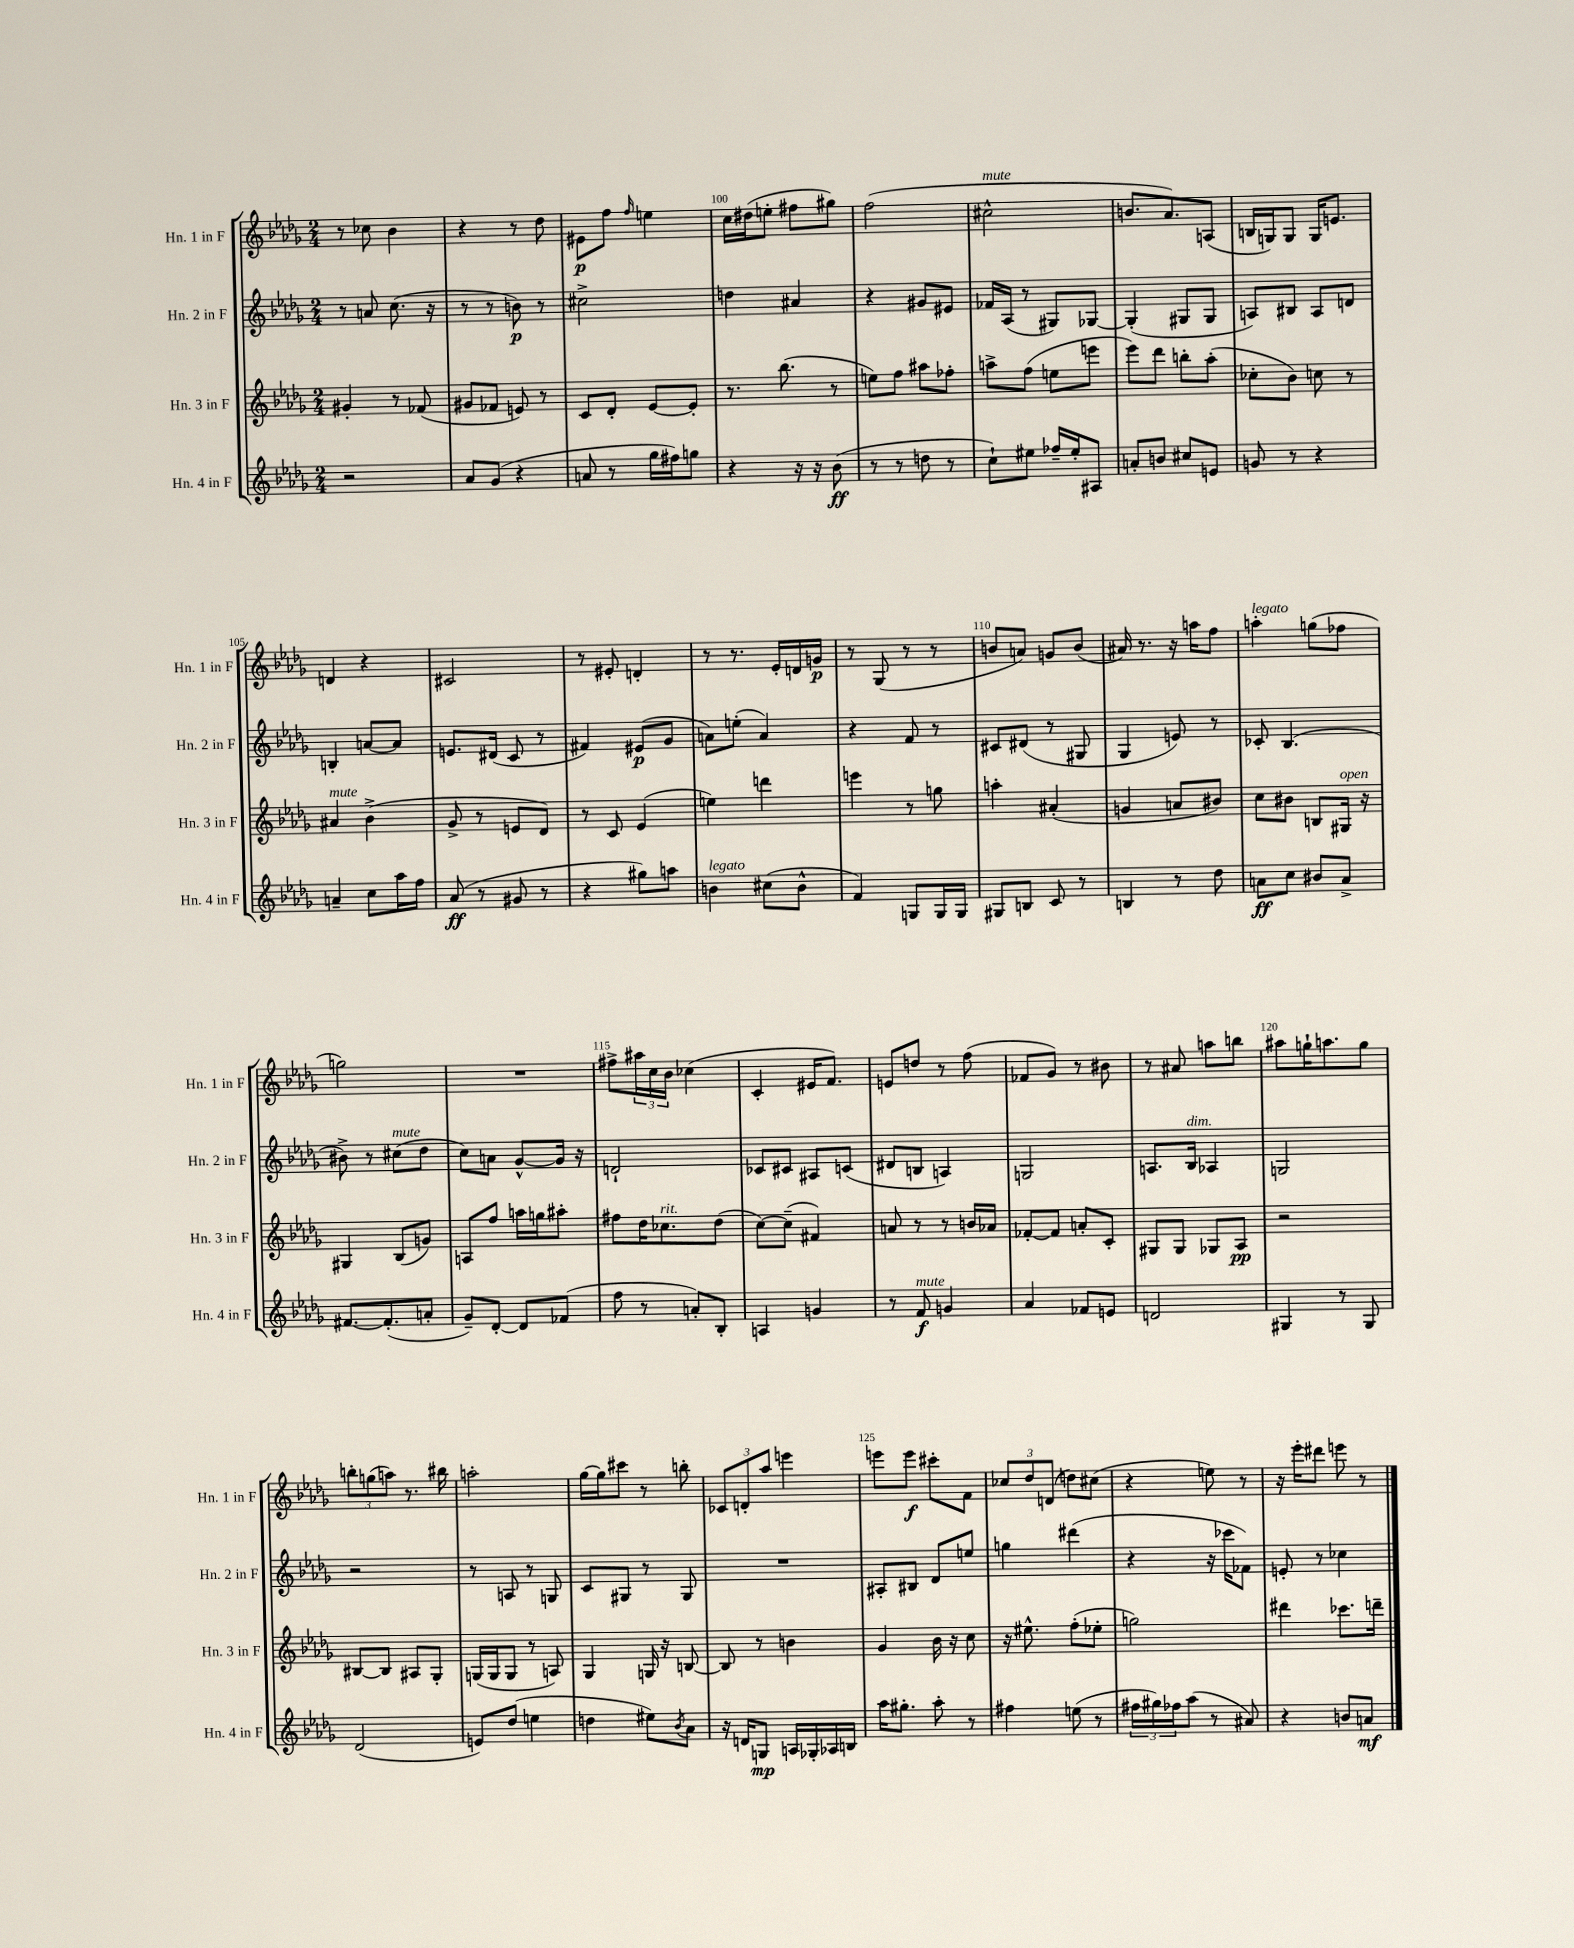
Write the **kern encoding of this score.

**kern	**dynam	**kern	**dynam	**kern	**dynam	**kern	**dynam
*part4	*part4	*part3	*part3	*part2	*part2	*part1	*part1
*staff4	*staff4	*staff3	*staff3	*staff2	*staff2	*staff1	*staff1
*I"Hn. 4 in F	*	*I"Hn. 3 in F	*	*I"Hn. 2 in F	*	*I"Hn. 1 in F	*
*I'Hn. 4 in F	*	*I'Hn. 3 in F	*	*I'Hn. 2 in F	*	*I'Hn. 1 in F	*
*clefG2	*	*clefG2	*	*clefG2	*	*clefG2	*
*k[b-e-a-d-g-]	*	*k[b-e-a-d-g-]	*	*k[b-e-a-d-g-]	*	*k[b-e-a-d-g-]	*
*M2/4	*	*M2/4	*	*M2/4	*	*M2/4	*
=97	=97	=97	=97	=97	=97	=97	=97
2r	.	4g#X'/	.	8r	.	8r	.
.	.	.	.	8an/	.	8cc-X\	.
.	.	8r	.	(8.cc\	.	4b-\	.
.	.	(8f-X/	.	.	.	.	.
.	.	.	.	16r	.	.	.
=98	=98	=98	=98	=98	=98	=98	=98
8a-/L	.	8g#X/L	.	8r	.	4r	.
(8g-/J	.	8f-X/J	.	8r	.	.	.
4r	.	8en/)	.	8bn\)	p	8r	.
.	.	8r	.	8r	.	8dd-\	.
=99	=99	=99	=99	=99	=99	=99	=99
8an/	.	8c/L	.	2cc#X^\	.	8e#X\L	p
8r	.	8d-'/J	.	.	.	8ff\J	.
.	.	.	.	.	.	16qqff/	.
16gg-\LL	.	[8e-/L	.	.	.	4een\	.
16ff#X\J)	.	.	.	.	.	.	.
8ggn\J	.	8e-'/J]	.	.	.	.	.
=100	=100	=100	=100	=100	=100	=100	=100
4r	.	8.r	.	4ddn\	.	16cc\LL	.
.	.	.	.	.	.	(16dd#X\J	.
.	.	.	.	.	.	8een'\J	.
.	.	(8.bb-\	.	.	.	.	.
16r	.	.	.	4a#X/	.	8ff#X\L	.
16r	.	.	.	.	.	.	.
(8b-\	ff	8r	.	.	.	8gg#X\J)	.
=101	=101	=101	=101	=101	=101	=101	=101
8r	.	8een\L)	.	4r	.	(2ff\	.
8r	.	8ff\J	.	.	.	.	.
8ddn\	.	8aa#X\L	.	8g#X/L	.	.	.
8r	.	8ff-X'\J	.	8e#X/J	.	.	.
=102	=102	=102	=102	=102	=102	=102	=102
!	!	!	!	!	!	!LO:TX:a:i:t=mute	!
8cc`\L)	.	8aan^\L	.	16f-X/LL	.	2cc#X^^\	.
.	.	.	.	(16A-/JJ	.	.	.
8ee#X\J	.	(8ff\J	.	8r	.	.	.
16ff-X~/LL	.	8een\L	.	8G#X/L)	.	.	.
16ee#'/J	.	.	.	.	.	.	.
8A#X/J	.	8eeen\J	.	[8G-X/J	.	.	.
=103	=103	=103	=103	=103	=103	=103	=103
8an'/L	.	8eee-\L)	.	(4G-'/]	.	8.bn/L	.
8bn/J	.	8ddd-\J	.	.	.	.	.
.	.	.	.	.	.	8.a-/)	.
8cc#X/L	.	8bbn'\L	.	8G#X/L	.	.	.
8en/J	.	(8aa-'\J	.	8G#/J	.	(8An/J	.
=104	=104	=104	=104	=104	=104	=104	=104
8gn/	.	8cc-X'\L	.	8An/L)	.	16Bn/LL	.
.	.	.	.	.	.	16Gn/J)	.
8r	.	8b-\J)	.	8B#X/J	.	8G/J	.
4r	.	8ccn\	.	8A/L	.	16G/KL	.
.	.	.	.	.	.	8.en/J	.
.	.	8r	.	8dn/J	.	.	.
!!LO:LB:g=z
=105	=105	=105	=105	=105	=105	=105	=105
!	!	!LO:TX:a:i:t=mute	!	!	!	!	!
4an~/	.	4a#X/	.	4Bn'/	.	4dn/	.
8cc\L	.	(4b-^\	.	[8an/L	.	4r	.
16aa-\L	.	.	.	8a/J]	.	.	.
16ff\JJ	.	.	.	.	.	.	.
=106	=106	=106	=106	=106	=106	=106	=106
(8a-/	ff	8g-^/	.	8.en/L	.	2c#X/	.
8r	.	8r	.	.	.	.	.
.	.	.	.	(16d#X/Jk	.	.	.
8g#X/	.	8en/L	.	8c/	.	.	.
8r	.	8d-/J)	.	8r	.	.	.
=107	=107	=107	=107	=107	=107	=107	=107
4r	.	8r	.	4f#X/)	.	8r	.
.	.	8c/	.	.	.	8e#X'/	.
8gg#X\L)	.	(4e-/	.	(8e#X/L	p	4dn'/	.
8aan\J	.	.	.	8g-/J	.	.	.
=108	=108	=108	=108	=108	=108	=108	=108
!LO:TX:a:i:t=legato	!	!	!	!	!	!	!
4bn\	.	4een\)	.	8an\L)	.	8r	.
.	.	.	.	(8een'\J	.	8.r	.
(8cc#X\L	.	4dddn\	.	4a/)	.	.	.
.	.	.	.	.	.	16e-'/LL	.
8b^^\J	.	.	.	.	.	16dn/	.
.	.	.	.	.	.	16gn/JJ	p
=109	=109	=109	=109	=109	=109	=109	=109
4f/)	.	4eeen\	.	4r	.	8r	.
.	.	.	.	.	.	(8G-/	.
8Gn/L	.	8r	.	8f/	.	8r	.
16G/L	.	8ggn\	.	8r	.	8r	.
16G/JJ	.	.	.	.	.	.	.
=110	=110	=110	=110	=110	=110	=110	=110
8G#X/L	.	4aan'\	.	8c#X/L	.	8bn/L	.
8Bn/J	.	.	.	(8d#X/J	.	8an/J)	.
8c/	.	(4a#X'/	.	8r	.	8gn/L	.
8r	.	.	.	8G#X/	.	(8b/J	.
=111	=111	=111	=111	=111	=111	=111	=111
4Bn/	.	4gn/	.	4G-/	.	16a#X/)	.
.	.	.	.	.	.	8.r	.
8r	.	8an/L	.	8en/)	.	16r	.
.	.	.	.	.	.	16aan\KL	.
8dd-\	.	8b#X/J)	.	8r	.	8ff\J	.
=112	=112	=112	=112	=112	=112	=112	=112
!	!	!	!	!	!	!LO:TX:a:i:t=legato	!
8an\L	ff	8cc\L	.	8c-X'/	.	4aan'\	.
8cc\J	.	8b#X\J	.	(4.B-/	.	.	.
8b#X/L	.	8Bn/L	.	.	.	(8ggn\L	.
!	!	!LO:TX:a:i:t=open	!	!	!	!	!
8a^/J	.	16G#X/Jk	.	.	.	8ff-X\J	.
.	.	16r	.	.	.	.	.
!!LO:LB:g=z
=113	=113	=113	=113	=113	=113	=113	=113
[8.f#X/L	.	4G#X/	.	8b#X^\)	.	2ggn\)	.
.	.	.	.	8r	.	.	.
(8.f#'/]	.	.	.	.	.	.	.
!	!	!	!	!LO:TX:a:i:t=mute	!	!	!
.	.	(8B-/L	.	(8cc#X\L	.	.	.
8an'/J	.	8gn/J)	.	8dd-\J	.	.	.
=114	=114	=114	=114	=114	=114	=114	=114
8g-~/L)	.	8An/L	.	8cc\L)	.	2r	.
[8d-'/J	.	8ff/J	.	8an\J	.	.	.
8d-/L]	.	16aan\LL	.	[8g-^^/L	.	.	.
.	.	16ggn\J	.	.	.	.	.
(8f-X/J	.	8aa#X'\J	.	16g-/Jk]	.	.	.
.	.	.	.	16r	.	.	.
=115	=115	=115	=115	=115	=115	=115	=115
8ff\	.	8ff#X\L	.	2dn`/	.	8ff#X^\L	.
8r	.	16dd-\K	.	.	.	24aa#X\L	.
.	.	.	.	.	.	24cc\	.
!	!	!LO:TX:a:i:t=rit.	!	!	!	!	!
.	.	8.cc-X\	.	.	.	.	.
.	.	.	.	.	.	24b-\JJ	.
8an'/L)	.	.	.	.	.	(4cc-X\	.
8B-'/J	.	(8dd-\J	.	.	.	.	.
=116	=116	=116	=116	=116	=116	=116	=116
4An/	.	[8cc\L)	.	8c-X/L	.	4c'/	.
.	.	(8cc~\J]	.	8c#X/J	.	.	.
4gn/	.	4f#X/)	.	8A#X/L	.	16e#X/KL	.
.	.	.	.	.	.	8.f/J)	.
.	.	.	.	(8cn/J	.	.	.
=117	=117	=117	=117	=117	=117	=117	=117
8r	.	8an/	.	8d#X/L	.	8en/L	.
!LO:TX:a:i:t=mute	!	!	!	!	!	!	!
8f/	f	8r	.	8Bn/J	.	8ddn/J	.
4gn/	.	8r	.	4An/)	.	8r	.
.	.	16bn/LL	.	.	.	(8ff\	.
.	.	16a-X/JJ	.	.	.	.	.
=118	=118	=118	=118	=118	=118	=118	=118
4a-/	.	[8f-X'/L	.	2Gn/	.	8f-X/L	.
.	.	8f-/J]	.	.	.	8g-/J)	.
8f-X/L	.	8an'/L	.	.	.	8r	.
8en/J	.	8c'/J	.	.	.	8b#X\	.
=119	=119	=119	=119	=119	=119	=119	=119
2dn/	.	8G#X/L	.	8.An/L	.	8r	.
.	.	8G#/J	.	.	.	8a#X/	.
!	!	!	!	!LO:TX:a:i:t=dim.	!	!	!
.	.	.	.	16B-/Jk	.	.	.
.	.	8G-X/L	.	4A-X/	.	8aan\L	.
.	.	8A-/J	pp	.	.	8bbn\J	.
=120	=120	=120	=120	=120	=120	=120	=120
4G#X/	.	2r	.	2Gn/	.	8aa#X\L	.
.	.	.	.	.	.	16ggn`\K	.
.	.	.	.	.	.	8.aan\	.
8r	.	.	.	.	.	.	.
8G#/	.	.	.	.	.	8gg\J	.
!!LO:LB:g=z
=121	=121	=121	=121	=121	=121	=121	=121
(2d-/	.	[8B#X/L	.	2r	.	12bbn'\L	.
.	.	.	.	.	.	(12ggn\	.
.	.	8B#/J]	.	.	.	.	.
.	.	.	.	.	.	12aan\J)	.
.	.	8A#X/L	.	.	.	8.r	.
.	.	8G-'/J	.	.	.	.	.
.	.	.	.	.	.	16bb#X\	.
=122	=122	=122	=122	=122	=122	=122	=122
8en/L)	.	(16Gn/LL	.	8r	.	2aan'\	.
.	.	16G/J	.	.	.	.	.
(8dd-/J	.	8G/J	.	8An/	.	.	.
4een\	.	8r	.	8r	.	.	.
.	.	8An/)	.	8Gn/	.	.	.
=123	=123	=123	=123	=123	=123	=123	=123
4ddn\	.	4G-/	.	8c/L	.	[16gg-\LL	.
.	.	.	.	.	.	16gg-\J]	.
.	.	.	.	8G#X/J	.	8ccc#X\J	.
8ee#X\L)	.	16Gn/	.	8r	.	8r	.
.	.	16r	.	.	.	.	.
8qb-/	.	.	.	.	.	.	.
8a-\J	.	[8Bn/	.	8G#/	.	8bbn'\	.
=124	=124	=124	=124	=124	=124	=124	=124
16r	.	8B/]	.	2r	.	12c-X/L	.
16dn/KL	.	.	.	.	.	.	.
.	.	.	.	.	.	12dn'/	.
8Gn/J	mp	8r	.	.	.	.	.
.	.	.	.	.	.	12aa-/J	.
16An/LL	.	4bn\	.	.	.	4eeen\	.
16G-X'/	.	.	.	.	.	.	.
16A-X/	.	.	.	.	.	.	.
16Bn/JJ	.	.	.	.	.	.	.
=125	=125	=125	=125	=125	=125	=125	=125
16aa-\KL	.	4g-/	.	8A#X'/L	.	8eeen\L	.
8.gg#X'\J	.	.	.	.	.	.	.
.	.	.	.	8B#X/J	.	8eee\J	f
8aa-'\	.	16b-\	.	8d-/L	.	8ccc#X'\L	.
.	.	16r	.	.	.	.	.
8r	.	8cc\	.	8een/J	.	8f\J	.
=126	=126	=126	=126	=126	=126	=126	=126
4ff#X\	.	16r	.	4ggn\	.	12cc-X/L	.
.	.	8.ee#X^^\	.	.	.	.	.
.	.	.	.	.	.	12dd-/	.
.	.	.	.	.	.	(12dn/J	.
(8een\	.	(8ff'\L	.	(4ddd#X\	.	8ddn\L)	.
8r	.	8ee-X'\J	.	.	.	(8cc#X\J	.
=127	=127	=127	=127	=127	=127	=127	=127
24ff#X\LL	.	2ggn\)	.	4r	.	4r	.
24gg#X\)	.	.	.	.	.	.	.
24ff-X\J	.	.	.	.	.	.	.
(8aa-\J	.	.	.	.	.	.	.
8r	.	.	.	16r	.	8een\)	.
.	.	.	.	16ccc-X\KL	.	.	.
8a#X/)	.	.	.	8f-X\J)	.	8r	.
=128	=128	=128	=128	=128	=128	=128	=128
4r	.	4ddd#X\	.	8en'/	.	16r	.
.	.	.	.	.	.	16eee-'\KL	.
.	.	.	.	8r	.	8ddd#X\J	.
8bn/L	.	8.ccc-X\L	.	4cc-X\	.	8eeen\	.
8an/J	mf	.	.	.	.	8r	.
.	.	16dddn~\Jk	.	.	.	.	.
==	==	==	==	==	==	==	==
*-	*-	*-	*-	*-	*-	*-	*-
